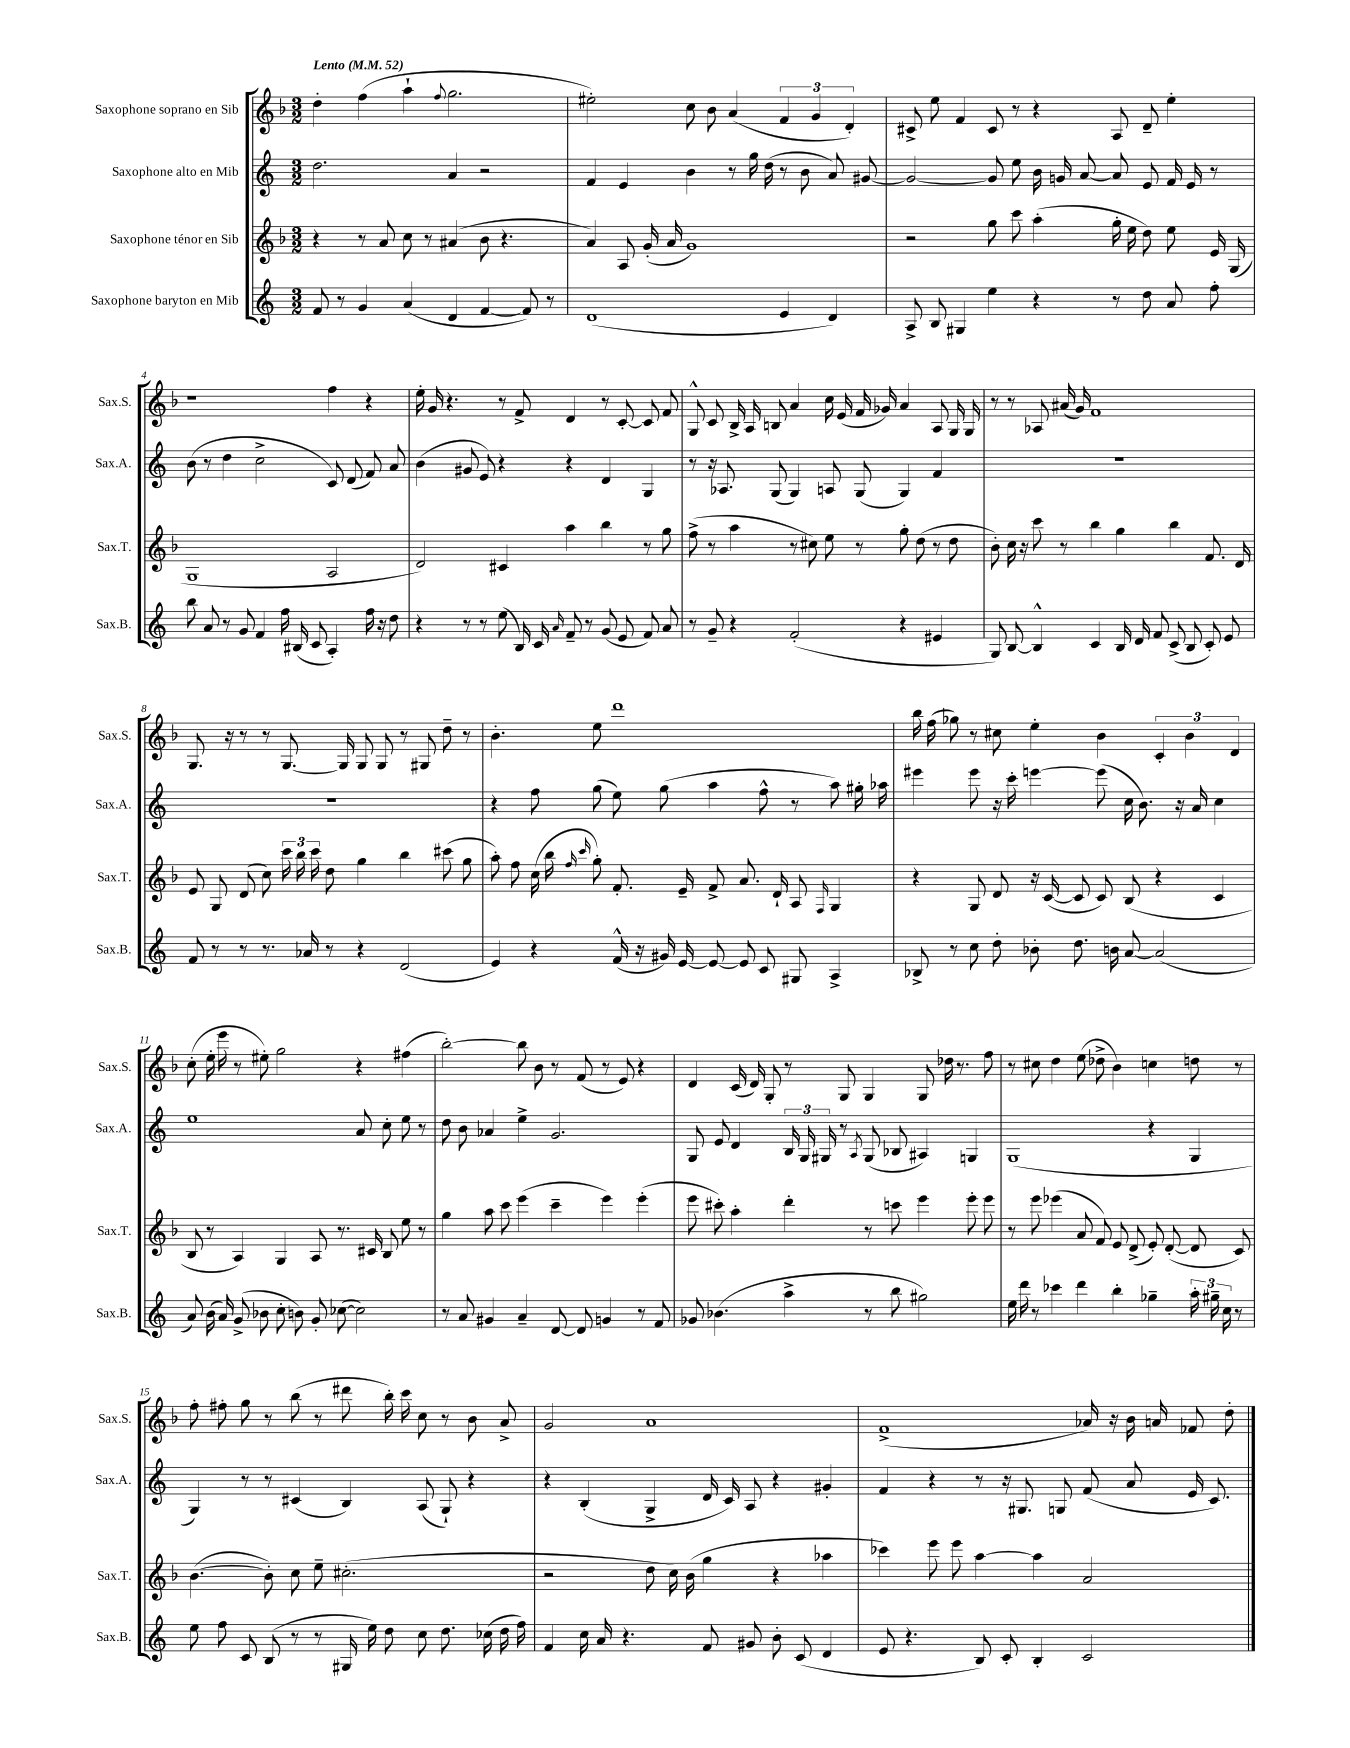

**kern	**kern	**kern	**kern
*staff4	*staff3	*staff2	*staff1
*clefG2	*clefG2	*clefG2	*clefG2
*k[]	*k[b-]	*k[]	*k[b-]
*M3/2	*M3/2	*M3/2	*M3/2
*MM52	*MM52	*MM52	*MM52
8f	4r	2.dd	4dd'
8r	.	.	.
4g	8r	.	(4ff
.	8a	.	.
(4a	8cc	.	4aa`
.	8r	.	.
.	.	.	8qqff
4d	(4a#	4a	2.gg
[4f	8b-	2r	.
.	4.r	.	.
8f])	.	.	.
8r	.	.	.
=	=	=	=
(1d	4a)	4f	2ee#')
.	8A	4e	.
.	(16g'	.	.
.	16a	.	.
.	1g)	4b	8cc
.	.	.	8b-
.	.	8r	(4a
.	.	16gg	.
.	.	(16dd	.
4e	.	8r	6f
.	.	8b	.
.	.	.	6g
4d)	.	8a)	.
.	.	.	6d')
.	.	[8g#	.
=	=	=	=
8A^	2r	2g#_	8c#^
8B	.	.	8ee
4G#	.	.	4f
4ee	8gg	8g#]	8c#
.	8ccc	8ee	8r
4r	(4aa'	16b	4r
.	.	16g	.
.	.	[8a	.
8r	16gg'	8a]	8A
.	16ee	.	.
8dd	8dd)	8e	8d~
8a	8ee	16f	4ee'
.	.	16e	.
8ff'	16e	8r	.
.	(16G	.	.
=	=	=	=
8bb	1G	(8b	1r
8a	.	8r	.
8r	.	4dd	.
8g	.	.	.
4f	.	2cc^	.
16ff	.	.	.
(16B#	.	.	.
8c	.	.	.
4A')	2A	8c)	4ff
.	.	(8d	.
16ff	.	8f)	4r
16r	.	.	.
8dd	.	8a	.
=	=	=	=
4r	2d)	(4b	16ee'
.	.	.	16g
.	.	.	4.r
8r	.	8g#	.
8r	.	8e)	.
(8ee	4c#	4r	8r
16B)	.	.	8f^
16c	.	.	.
16qqa	.	.	.
8f~	4aa	4r	4d
8r	.	.	.
(8g	4bb-	4d	8r
8e	.	.	[8c'
8f)	8r	4G	8c]
8a	8gg	.	8f
=	=	=	=
8r	(8ff^	8r	8G^^
8g~	8r	16r	8c
.	.	8.A-	.
4r	4aa	.	16B-^
.	.	.	16A
.	.	(8G	8B
(2f'	8r	4G)	4a
.	8cc#)	.	.
.	8ee	8A	16cc
.	.	.	(16e
.	8r	(8G	16f
.	.	.	16g-)
4r	8gg'	4G)	4a
.	(8dd	.	.
4e#	8r	4f	8A
.	8dd	.	16G
.	.	.	16G
=	=	=	=
8G)	8b-')	1.r	8r
[8B	16cc	.	8r
.	16r	.	.
4B^^]	8ccc	.	8A-
.	8r	.	(16a#
.	.	.	16g)
4c	4bb-	.	1f
16B	4gg	.	.
16d	.	.	.
8f	.	.	.
(8c^	4bb-	.	.
8B	.	.	.
8c')	8.f	.	.
8e	.	.	.
.	16d	.	.
=	=	=	=
8f	8e	1.r	8.G
8r	8G	.	.
.	.	.	16r
8r	(8d	.	8r
8.r	8cc)	.	8r
.	24ccc	.	[8.G
.	24bb-	.	.
16a-	.	.	.
.	24ccc	.	.
8r	8dd	.	.
.	.	.	16G]
4r	4gg	.	8G
.	.	.	8G
(2d	4bb-	.	8r
.	.	.	8G#
.	(8ccc#	.	8dd~
.	8gg	.	8r
=	=	=	=
4e)	8aa')	4r	4.b-'
.	8ff	.	.
4r	(16cc	8ff	.
.	16bb-	.	.
.	16qqff	.	.
.	16qqccc	.	.
.	8gg')	(8gg	8ee
(16f^^	8.f'	8ee)	1ddd
16r	.	.	.
16g#)	.	(8gg	.
[16e	16e~	.	.
8e_	8f^	4aa	.
8e]	8.a	.	.
8c	.	8ff^^	.
.	16d`	.	.
8G#	8A	8r	.
.	16qqF	.	.
4A^	4G	8aa)	.
.	.	16gg#'	.
.	.	16aa-	.
=	=	=	=
8B-^	4r	4eee#	16bb-
.	.	.	(16ff
8r	.	.	8gg-)
8cc	8G	8eee#	8r
8dd'	8d	16r	8cc#
.	.	16ccc'	.
8b-'	16r	[4eee	4ee'
.	([16c	.	.
8.dd	8c]	.	.
.	8c)	(8eee]	4b-
16b	.	.	.
[8a	(8B-	16cc	.
.	.	8.b)	.
(2a]	4r	.	6c'
.	.	16r	.
.	.	.	6b-
.	.	16a	.
.	4c	4cc	.
.	.	.	6d
=	=	=	=
8a)	8B-	1ee	(8cc'
(16b	8r	.	16ee'
16a)	.	.	16eee
(8g^	4A)	.	8r
8b-	.	.	8ee#')
8cc'	4G	.	2gg
8b)	.	.	.
8g'	8A	.	.
([8cc-	8.r	.	.
2cc-])	.	8a	4r
.	16c#	.	.
.	8B-	8cc'	.
.	8ee	8ee	(4ff#
.	8r	8r	.
=	=	=	=
8r	4gg	8dd	[2bb-')
8a	.	8b	.
4g#	8aa	4a-	.
.	8ccc	.	.
4a~	(4eee	4ee^	8bb-]
.	.	.	8b-
[8d	4ccc~	2.g	8r
8d]	.	.	(8f
4g	4eee)	.	8r
.	.	.	8e)
8r	(4eee'	.	4r
8f	.	.	.
=	=	=	=
8g-	8eee	8G	4d
(4.b-	8ccc#')	8e	.
.	4aa'	4d	(16c
.	.	.	16d)
.	.	.	8G'
4aa^	4ddd'	24B	8r
.	.	24G	.
.	.	24G#	.
.	.	8r	8G
.	.	8qA	.
8r	8r	(8G#	4G
8bb	8ccc	8B-	.
2gg#)	4eee	4A#)	8G
.	.	.	16dd-
.	.	.	8.r
.	8eee'	4G	.
.	8eee	.	8ff
=	=	=	=
16ee	8r	(1G	8r
16ddd	.	.	.
8r	8eee	.	8cc#
4ccc-	(4eee-	.	4dd
4ddd	8a	.	(8ee
.	8f)	.	8dd-^
4bb'	8e	.	4b-)
.	(8d^	.	.
4gg-~	8e')	4r	4cc
.	([8d'	.	.
24aa'	8d]	4G	8dd
24gg#~	.	.	.
24cc	.	.	.
8r	8c)	.	8r
=	=	=	=
8ee	([4.b-	4G)	8ff'
8ff	.	.	8ff#'
8c	.	8r	8gg
(8B	8b-'])	8r	8r
8r	8cc	(4c#	(8bb-
8r	8ee~	.	8r
16G#	(2.cc#'	4B)	8ddd#
16ee)	.	.	.
8dd	.	.	16bb-')
.	.	.	16ccc
8cc	.	(8A	8cc
8.dd	.	8G`)	8r
.	.	4r	8b-
(16cc-	.	.	.
16dd	.	.	8a^
16ff)	.	.	.
=	=	=	=
4f	2r	4r	2g
16cc	.	(4B'	.
16a	.	.	.
4.r	.	.	.
.	8dd	4G^	1a
.	16cc)	.	.
.	(16b-	.	.
8f	4gg	16d	.
.	.	16c)	.
8g#	.	8A	.
8b'	4r	4r	.
(8c	.	.	.
4d	4aa-	4g#'	.
=	=	=	=
8e	4ccc-)	4f	(1f^
4.r	.	.	.
.	8eee	4r	.
.	8eee	.	.
8B)	[4aa	8r	.
8c'	.	16r	.
.	.	8.G#	.
4B'	4aa]	.	.
.	.	8G	.
2c	2a	(8f	16a-)
.	.	.	16r
.	.	8a	16b-
.	.	.	16a
.	.	16e	8f-
.	.	8.c)	.
.	.	.	8dd'
==	==	==	==
*-	*-	*-	*-
